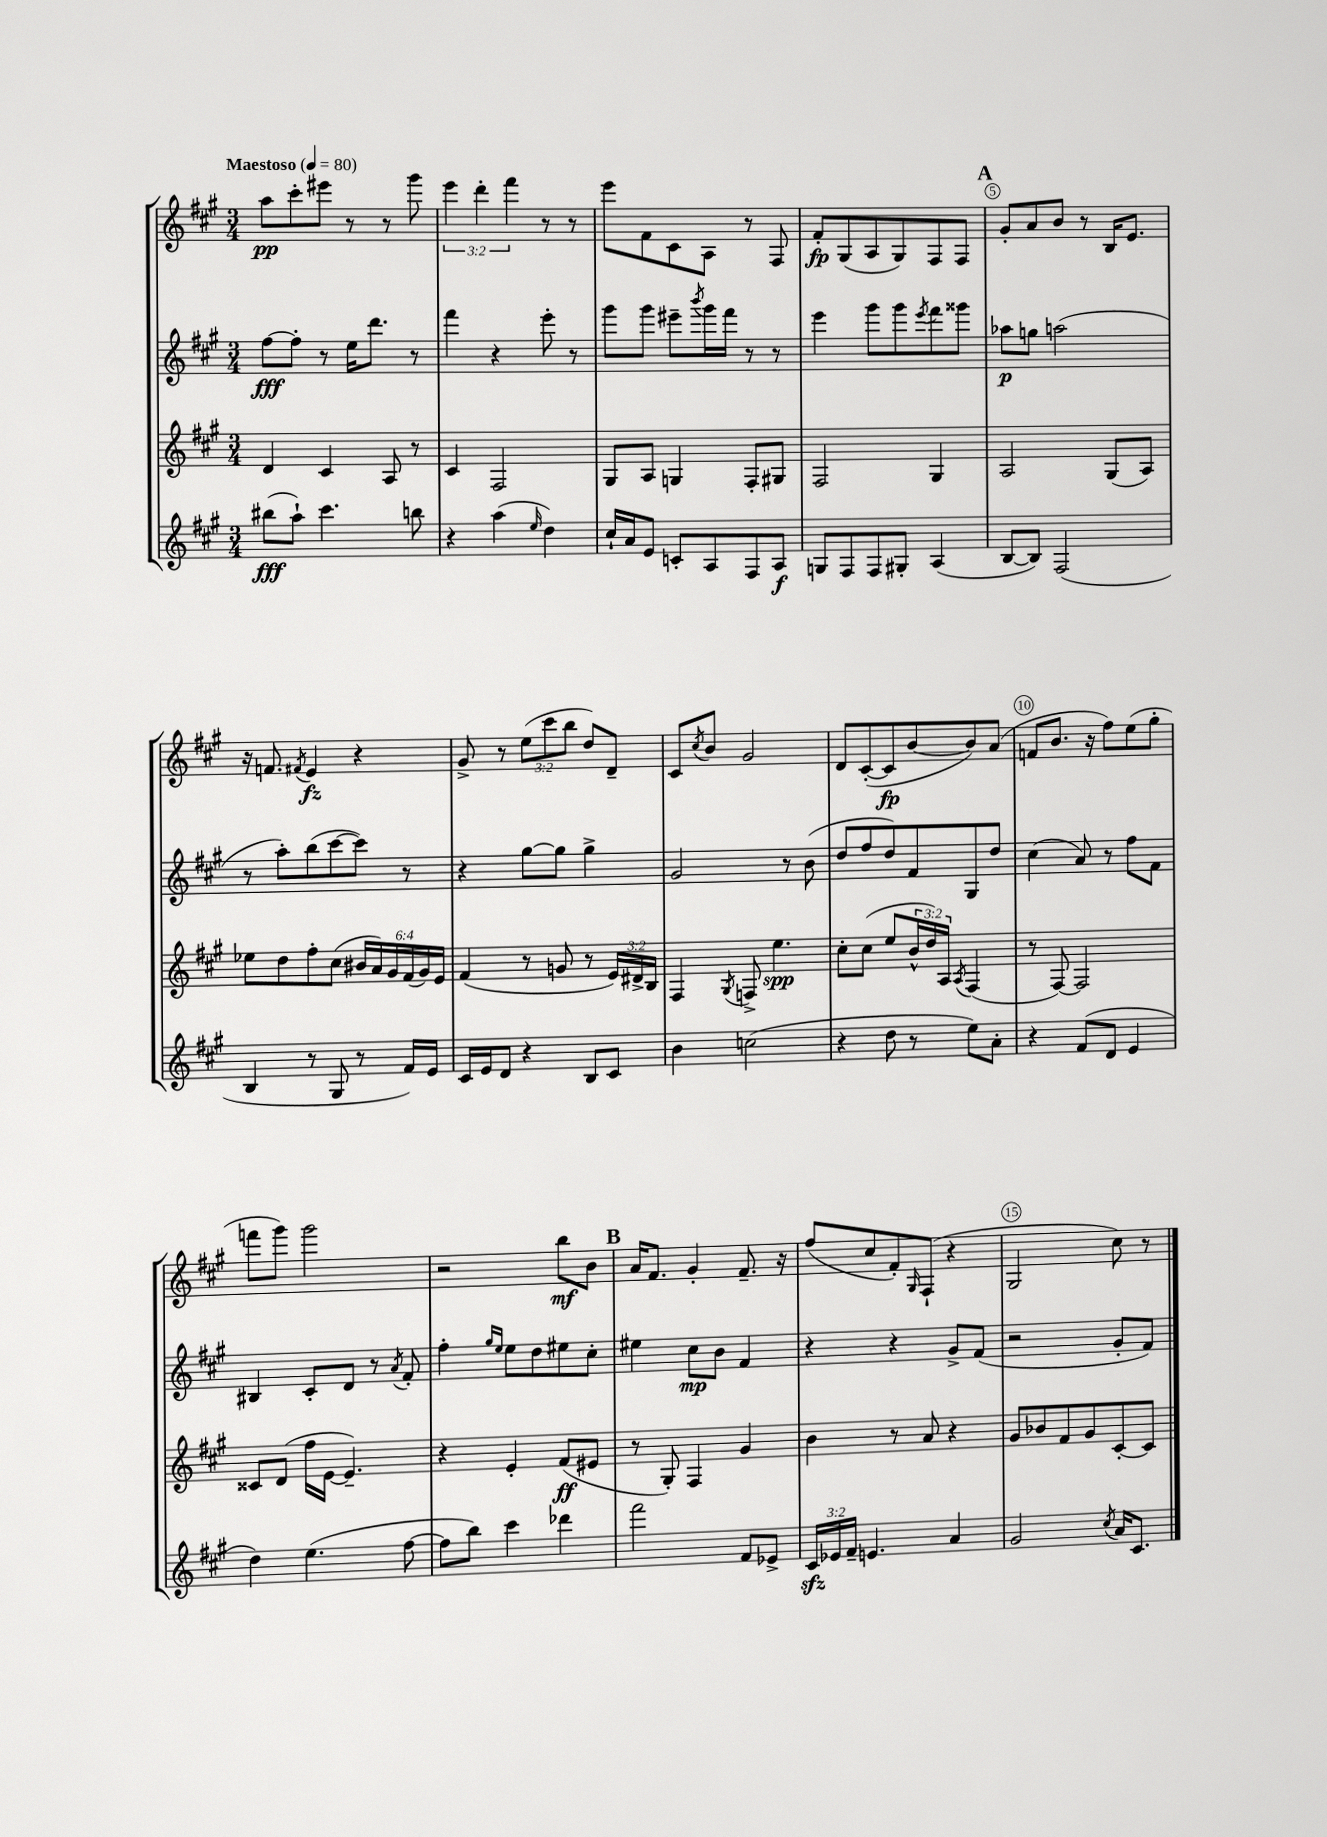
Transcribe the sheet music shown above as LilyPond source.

<<
\new StaffGroup <<
\new Staff = "s0" {
    \clef treble \key a \major \numericTimeSignature \time 3/4 \override Staff.TupletNumber.text = #tuplet-number::calc-fraction-text \tempo "Maestoso" 4 = 80
    a''8\pp cis'''8-. eis'''8 r8 r8 gis'''8 |
    \tuplet 3/2 { e'''4 d'''4-. fis'''4 } r8 r8 |
    e'''8 fis'8 cis'8 a8 r8 fis8 |
    fis'8-.\fp gis8( a8 gis8) fis8 fis8 |
    \mark \markup { \bold "A" } gis'8-. a'8 b'8 r8 b16 e'8. |
    r16 f'8. \acciaccatura { fis'8 } e'4\fz r4 |
    gis'8-> r8 \tuplet 3/2 { e''8( cis'''8 b''8 } d''8) d'8-- |
    cis'8 \acciaccatura { cis''8 } b'8 gis'2 |
    d'8 cis'8~-.( cis'8\fp b'8~ b'8) a'8( |
    f'8 b'8. r16 fis''8) e''8( gis''8-. |
    f'''8 gis'''8) gis'''2 |
    r2 b''8\mf b'8 |
    \mark \markup { \bold "B" } a'16 fis'8. gis'4-. fis'8.-- r16 |
    fis''8( cis''8 fis'8-.) \grace { gis16 } fis8-!( r4 |
    gis2 cis''8) r8 \bar "|." |
}
\new Staff = "s1" {
    \clef treble \key a \major \numericTimeSignature \time 3/4
    fis''8~\fff fis''8-. r8 e''16 d'''8. r8 |
    fis'''4 r4 e'''8-. r8 |
    gis'''8 gis'''8 eis'''8-- \acciaccatura { b'''8 } gis'''16 fis'''16 r8 r8 |
    e'''4 gis'''8 gis'''8 \acciaccatura { e'''8 } fis'''8 gisis'''8 |
    \mark \markup { \bold "A" } aes''8\p g''8 a''2( |
    r8 a''8-.) b''8( cis'''8~ cis'''8) r8 |
    r4 gis''8~ gis''8 gis''4-> |
    gis'2 r8 b'8( |
    d''8 fis''8 d''8) fis'8 gis8 d''8 |
    cis''4( a'8) r8 fis''8 fis'8 |
    bis4 cis'8-. d'8 r8 \acciaccatura { a'8 } fis'8-. |
    fis''4-. \grace { gis''16 e''16 } e''8 d''8 eis''8 cis''8-. |
    \mark \markup { \bold "B" } eis''4 cis''8\mp b'8 fis'4 |
    r4 r4 gis'8-> fis'8( |
    r2 gis'8-. fis'8) \bar "|." |
}
\new Staff = "s2" {
    \clef treble \key a \major \numericTimeSignature \time 3/4 \override Staff.TupletNumber.text = #tuplet-number::calc-fraction-text
    d'4 cis'4 a8 r8 |
    cis'4 fis2 |
    gis8 a8 g4 fis8-. gis8 |
    fis2 gis4 |
    \mark \markup { \bold "A" } a2 gis8( a8) |
    ees''8 d''8 fis''8-. cis''8( \tuplet 6/4 { bis'16 a'16) gis'16 fis'16( gis'16) e'16 } |
    fis'4( r8 g'8 r8 \tuplet 3/2 { e'16) dis'16-> b16 } |
    fis4 \acciaccatura { gis8 } f8-> e''4.\spp |
    cis''8-. cis''8( e''8 \tuplet 3/2 { b'16-^ d''16) a16 } \acciaccatura { a8 } fis4( |
    r8 fis8~) fis2 |
    cisis'8 d'8( fis''16 e'16~ e'4.--) |
    r4 e'4-. fis'8\ff( eis'8 |
    \mark \markup { \bold "B" } r8 gis8-.) fis4 gis'4 |
    b'4 r8 a'8 r4 |
    gis'8 bes'8 fis'8 gis'8 cis'8~-. cis'8 \bar "|." |
}
\new Staff = "s3" {
    \clef treble \key a \major \numericTimeSignature \time 3/4 \override Staff.TupletNumber.text = #tuplet-number::calc-fraction-text
    bis''8\fff( a''8-!) cis'''4. b''8 |
    r4 a''4( \grace { e''16 } d''4) |
    cis''16-! a'16 e'8 c'8-. a8 fis8 a8\f |
    g8 fis8 fis8 gis8-. a4( |
    \mark \markup { \bold "A" } b8~ b8) fis2( |
    b4 r8 gis8 r8 fis'16) e'16 |
    cis'16 e'16 d'8 r4 b8 cis'8 |
    b'4 c''2( |
    r4 d''8 r8 e''8) a'8-. |
    r4 fis'8( d'8 e'4 |
    d''4) e''4.( fis''8~ |
    fis''8 b''8) cis'''4 des'''4 |
    \mark \markup { \bold "B" } fis'''2 fis'8 ees'8-> |
    \tuplet 3/2 { cis'16\sfz ees'16 fis'16-- } e'4. a'4 |
    gis'2 \acciaccatura { cis''8 } a'16 cis'8. \bar "|." |
}
>>
>>
\layout { \context { \Score \override BarNumber.break-visibility = ##(#f #t #t) barNumberVisibility = #(every-nth-bar-number-visible 5) \override BarNumber.stencil = #(make-stencil-circler 0.1 0.3 ly:text-interface::print) } }
